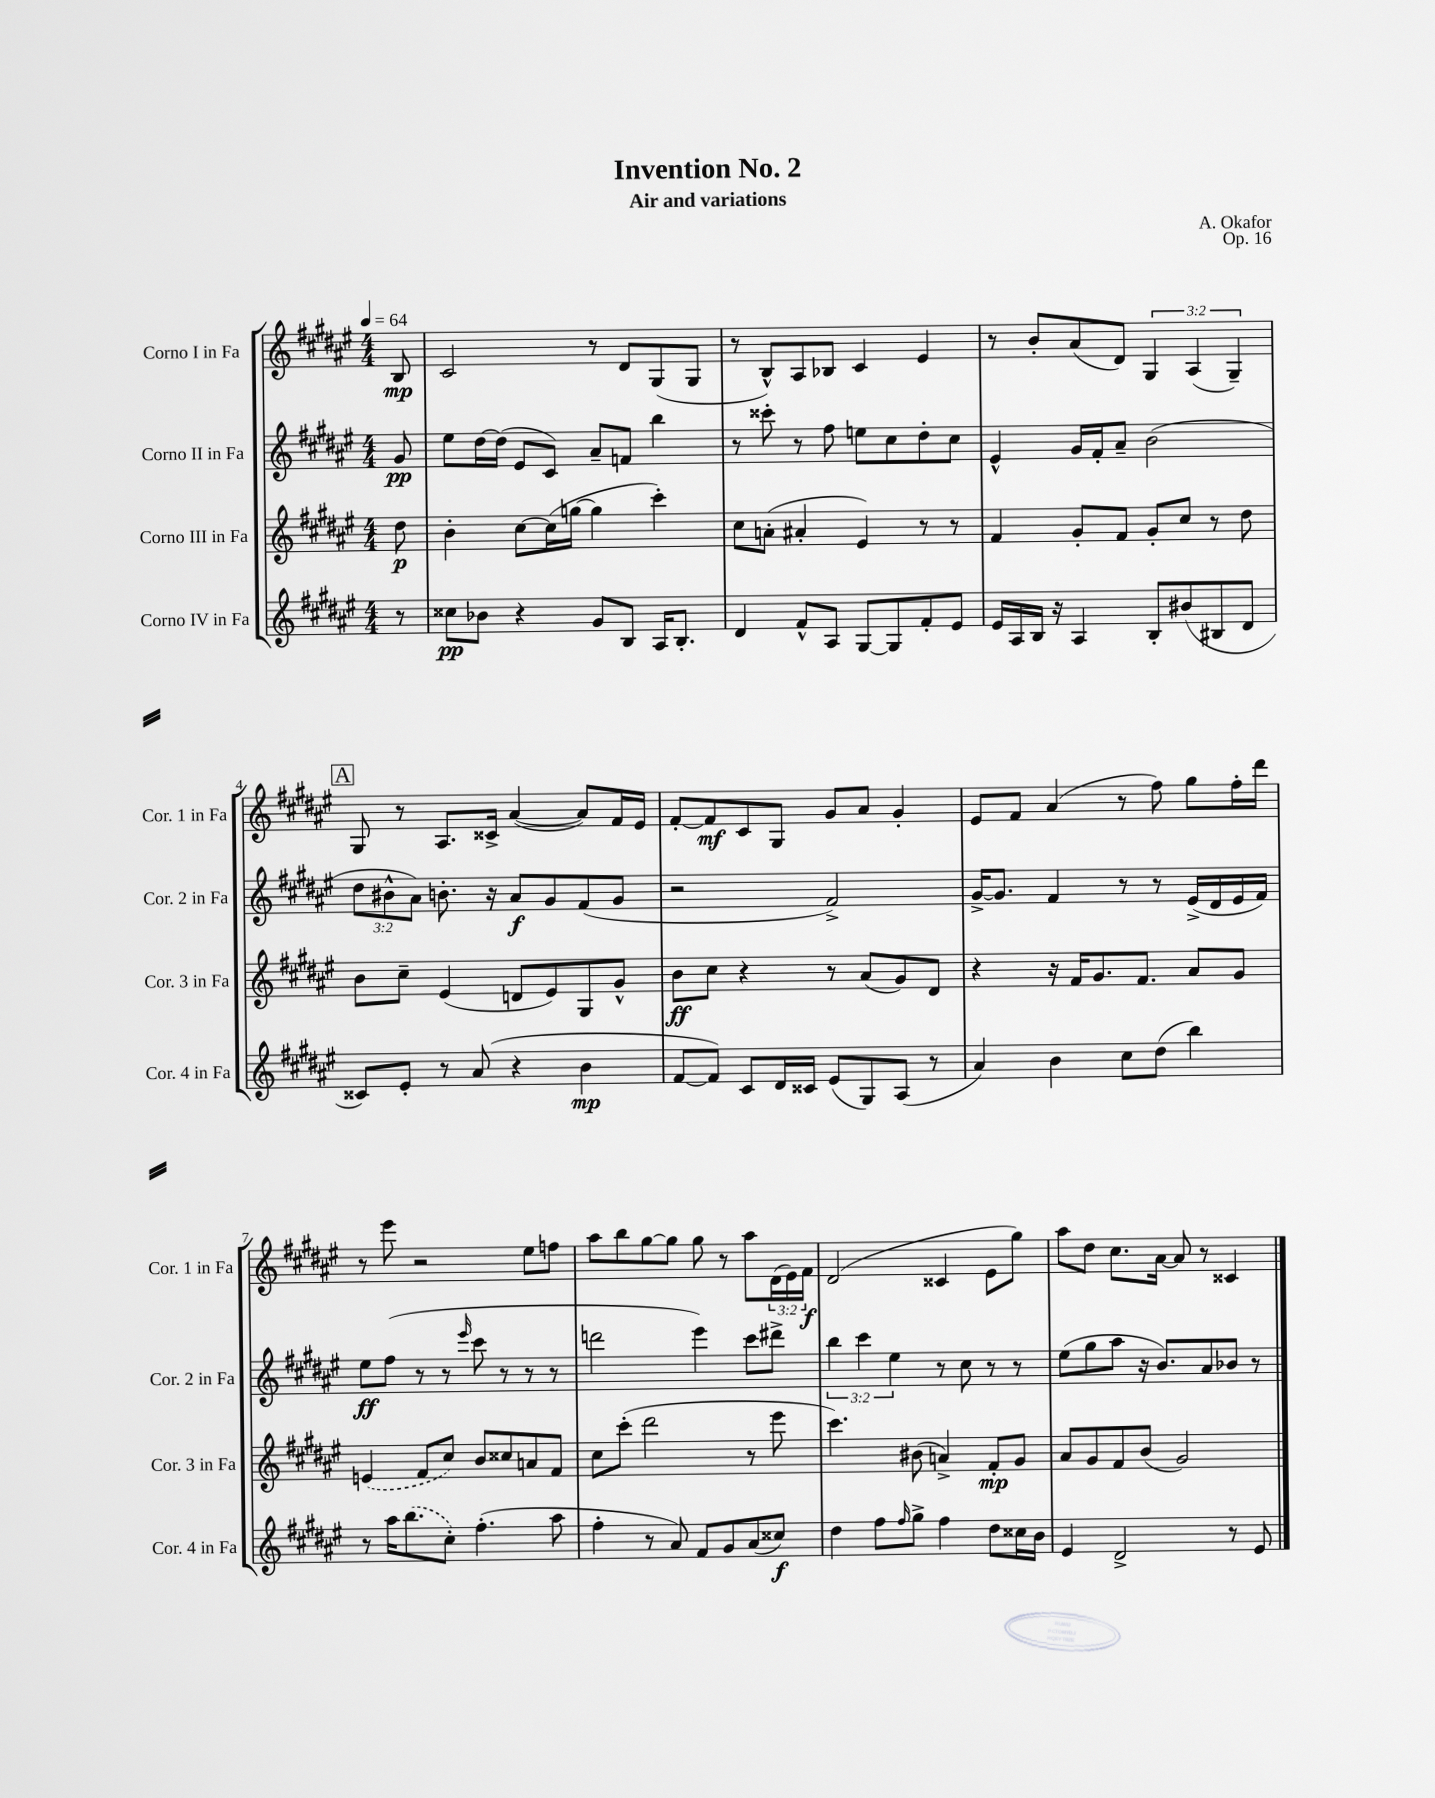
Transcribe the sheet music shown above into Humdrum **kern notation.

**kern	**dynam	**kern	**dynam	**kern	**dynam	**kern	**dynam
*part4	*part4	*part3	*part3	*part2	*part2	*part1	*part1
*staff4	*staff4	*staff3	*staff3	*staff2	*staff2	*staff1	*staff1
*I"Corno IV in Fa	*	*I"Corno III in Fa	*	*I"Corno II in Fa	*	*I"Corno I in Fa	*
*I'Cor. 4 in Fa	*	*I'Cor. 3 in Fa	*	*I'Cor. 2 in Fa	*	*I'Cor. 1 in Fa	*
*clefG2	*	*clefG2	*	*clefG2	*	*clefG2	*
*k[f#c#g#d#a#e#]	*	*k[f#c#g#d#a#e#]	*	*k[f#c#g#d#a#e#]	*	*k[f#c#g#d#a#e#]	*
*M4/4	*	*M4/4	*	*M4/4	*	*M4/4	*
*MM64	*	*MM64	*	*MM64	*	*MM64	*
=	=	=	=	=	=	=	=
8r	.	8dd#\	p	8g#/	pp	8B/	mp
=1	=1	=1	=1	=1	=1	=1	=1
8cc##X\L	pp	4b'\	.	8ee#\L	.	2c#/	.
8b-X\J	.	.	.	[16dd#\L	.	.	.
.	.	.	.	(16dd#\JJ]	.	.	.
4r	.	[8cc#\L	.	8e#/L	.	.	.
.	.	(16cc#\L]	.	8c#/J)	.	.	.
.	.	[16ggn\JJ	.	.	.	.	.
8g#/L	.	4gg\]	.	8a#~/L	.	8r	.
8B/J	.	.	.	8fn/J	.	8d#/L	.
16A#/KL	.	4ccc#'\)	.	4bb\	.	(8G#/	.
8.B'/J	.	.	.	.	.	.	.
.	.	.	.	.	.	8G#/J	.
=2	=2	=2	=2	=2	=2	=2	=2
4d#/	.	8cc#\L	.	8r	.	8r	.
.	.	(8an'\J	.	8ccc##X'\	.	8B^^/L)	.
8f#^^/L	.	4a#X'/	.	8r	.	8A#/	.
8A#/J	.	.	.	8ff#\	.	8B-X/J	.
[8G#/L	.	4e#/)	.	8een\L	.	4c#/	.
8G#/]	.	.	.	8cc#\	.	.	.
8f#'/	.	8r	.	8dd#'\	.	4e#/	.
8e#/J	.	8r	.	8cc#\J	.	.	.
=3	=3	=3	=3	=3	=3	=3	=3
16e#/LL	.	4f#/	.	4e#^^/	.	8r	.
16A#/	.	.	.	.	.	.	.
16B/JJ	.	.	.	.	.	8b'/L	.
16r	.	.	.	.	.	.	.
4A#/	.	8g#'/L	.	16g#/LL	.	(8a#/	.
.	.	.	.	16f#'/J	.	.	.
.	.	8f#/J	.	8a#~/J	.	8d#/J)	.
8B'/L	.	8g#'/L	.	(2b\	.	6G#/	.
(8b#X/	.	8cc#/J	.	.	.	.	.
.	.	.	.	.	.	(6A#/	.
8B#X/	.	8r	.	.	.	.	.
.	.	.	.	.	.	6G#~/)	.
8d#/J	.	8dd#\	.	.	.	.	.
!!LO:LB:g=z
!!LO:REH:place=s1:t=A
=4	=4	=4	=4	=4	=4	=4	=4
8c##X/L)	.	8b\L	.	12dd#\L	.	8G#/	.
.	.	.	.	12b#X^^\	.	.	.
8e#'/J	.	8cc#~\J	.	.	.	8r	.
.	.	.	.	12a#\J)	.	.	.
8r	.	(4e#/	.	8.bn'\	.	8.A#/L	.
(8a#/	.	.	.	.	.	.	.
.	.	.	.	16r	.	16c##X^/Jk	.
4r	.	8dn/L	.	8a#/L	f	([4a#/	.
.	.	8e#/)	.	8g#/	.	.	.
4b\	mp	8G#/	.	(8f#/	.	8a#/L])	.
.	.	8g#^^/J	.	8g#/J	.	16f#/L	.
.	.	.	.	.	.	16e#/JJ	.
=5	=5	=5	=5	=5	=5	=5	=5
[8f#/L	.	8b\L	ff	2r	.	[8f#'/L	.
8f#/J])	.	8cc#\J	.	.	.	8f#/]	mf
8c#/L	.	4r	.	.	.	8c#/	.
16d#/L	.	.	.	.	.	8G#/J	.
16c##X/JJ	.	.	.	.	.	.	.
(8e#/L	.	8r	.	2f#^/)	.	8g#/L	.
8G#/)	.	(8a#/L	.	.	.	8a#/J	.
(8A#/J	.	8g#/)	.	.	.	4g#'/	.
8r	.	8d#/J	.	.	.	.	.
=6	=6	=6	=6	=6	=6	=6	=6
4a#/)	.	4r	.	[16g#^/KL	.	8e#/L	.
.	.	.	.	8.g#/J]	.	.	.
.	.	.	.	.	.	8f#/J	.
4b\	.	16r	.	4f#/	.	(4a#/	.
.	.	16f#/KL	.	.	.	.	.
.	.	8.g#/	.	.	.	.	.
8cc#\L	.	.	.	8r	.	8r	.
.	.	8.f#/J	.	.	.	.	.
(8dd#\J	.	.	.	8r	.	8ff#\)	.
4bb\)	.	8a#/L	.	(16e#^/LL	.	8gg#\L	.
.	.	.	.	16d#/	.	.	.
.	.	8g#/J	.	16e#/	.	16ff#'\L	.
.	.	.	.	16f#/JJ)	.	16ddd#\JJ	.
!!LO:LB:g=z
=7	=7	=7	=7	=7	=7	=7	=7
8r	.	(4en/	.	8ee#\L	ff	8r	.
16aa#\KL	.	.	.	(8ff#\J	.	8eee#\	.
(8.bb\	.	.	.	.	.	.	.
.	.	8f#/L	.	8r	.	2r	.
8cc#'\J)	.	8cc#/J)	.	8r	.	.	.
.	.	.	.	16qqeee#/	.	.	.
(4.ff#'\	.	8b/L	.	8ccc#\	.	.	.
.	.	8cc##X/	.	8r	.	.	.
.	.	8an/	.	8r	.	8ee#\L	.
8aa#\	.	8f#/J	.	8r	.	8ffn\J	.
=8	=8	=8	=8	=8	=8	=8	=8
4ff#'\	.	8cc#\L	.	2dddn\	.	8aa#\L	.
.	.	(8ccc#'\J	.	.	.	8bb\	.
8r	.	2ddd#\	.	.	.	[8gg#\	.
8a#/)	.	.	.	.	.	8gg#\J]	.
8f#/L	.	.	.	4eee#\)	.	8gg#\	.
8g#/	.	.	.	.	.	8r	.
(8a#/	.	8r	.	8ccc#\L	.	8aa#\L	.
8cc##X/J)	f	8eee#\	.	8ddd#X^\J	.	(24d#\L	.
.	.	.	.	.	.	24e#\)	.
.	.	.	.	.	.	24f#\JJ	f
=9	=9	=9	=9	=9	=9	=9	=9
4dd#\	.	4.ccc#\)	.	6bb\	.	(2d#/	.
.	.	.	.	6ccc#\	.	.	.
8ff#\L	.	.	.	.	.	.	.
.	.	.	.	6ee#\	.	.	.
16qqff#/	.	.	.	.	.	.	.
8gg#^\J	.	(8b#X\	.	.	.	.	.
4ff#\	.	4an^/)	.	8r	.	4c##X/	.
.	.	.	.	8cc#\	.	.	.
8dd#\L	.	8f#'/L	mp	8r	.	8e#\L	.
16cc##X\L	.	8g#/J	.	8r	.	8gg#\J)	.
16b\JJ	.	.	.	.	.	.	.
=10	=10	=10	=10	=10	=10	=10	=10
4e#/	.	8a#/L	.	(8ee#\L	.	8aa#\L	.
.	.	8g#/	.	8gg#\	.	8dd#\J	.
2d#^/	.	8f#/	.	8aa#\J	.	8.cc#\L	.
.	.	(8b/J	.	16r	.	.	.
.	.	.	.	8.b/L)	.	[16a#\Jk	.
.	.	2g#/)	.	.	.	8a#/]	.
.	.	.	.	8a#/	.	8r	.
8r	.	.	.	8b-X/J	.	4c##X/	.
8e#/	.	.	.	8r	.	.	.
==	==	==	==	==	==	==	==
*-	*-	*-	*-	*-	*-	*-	*-
